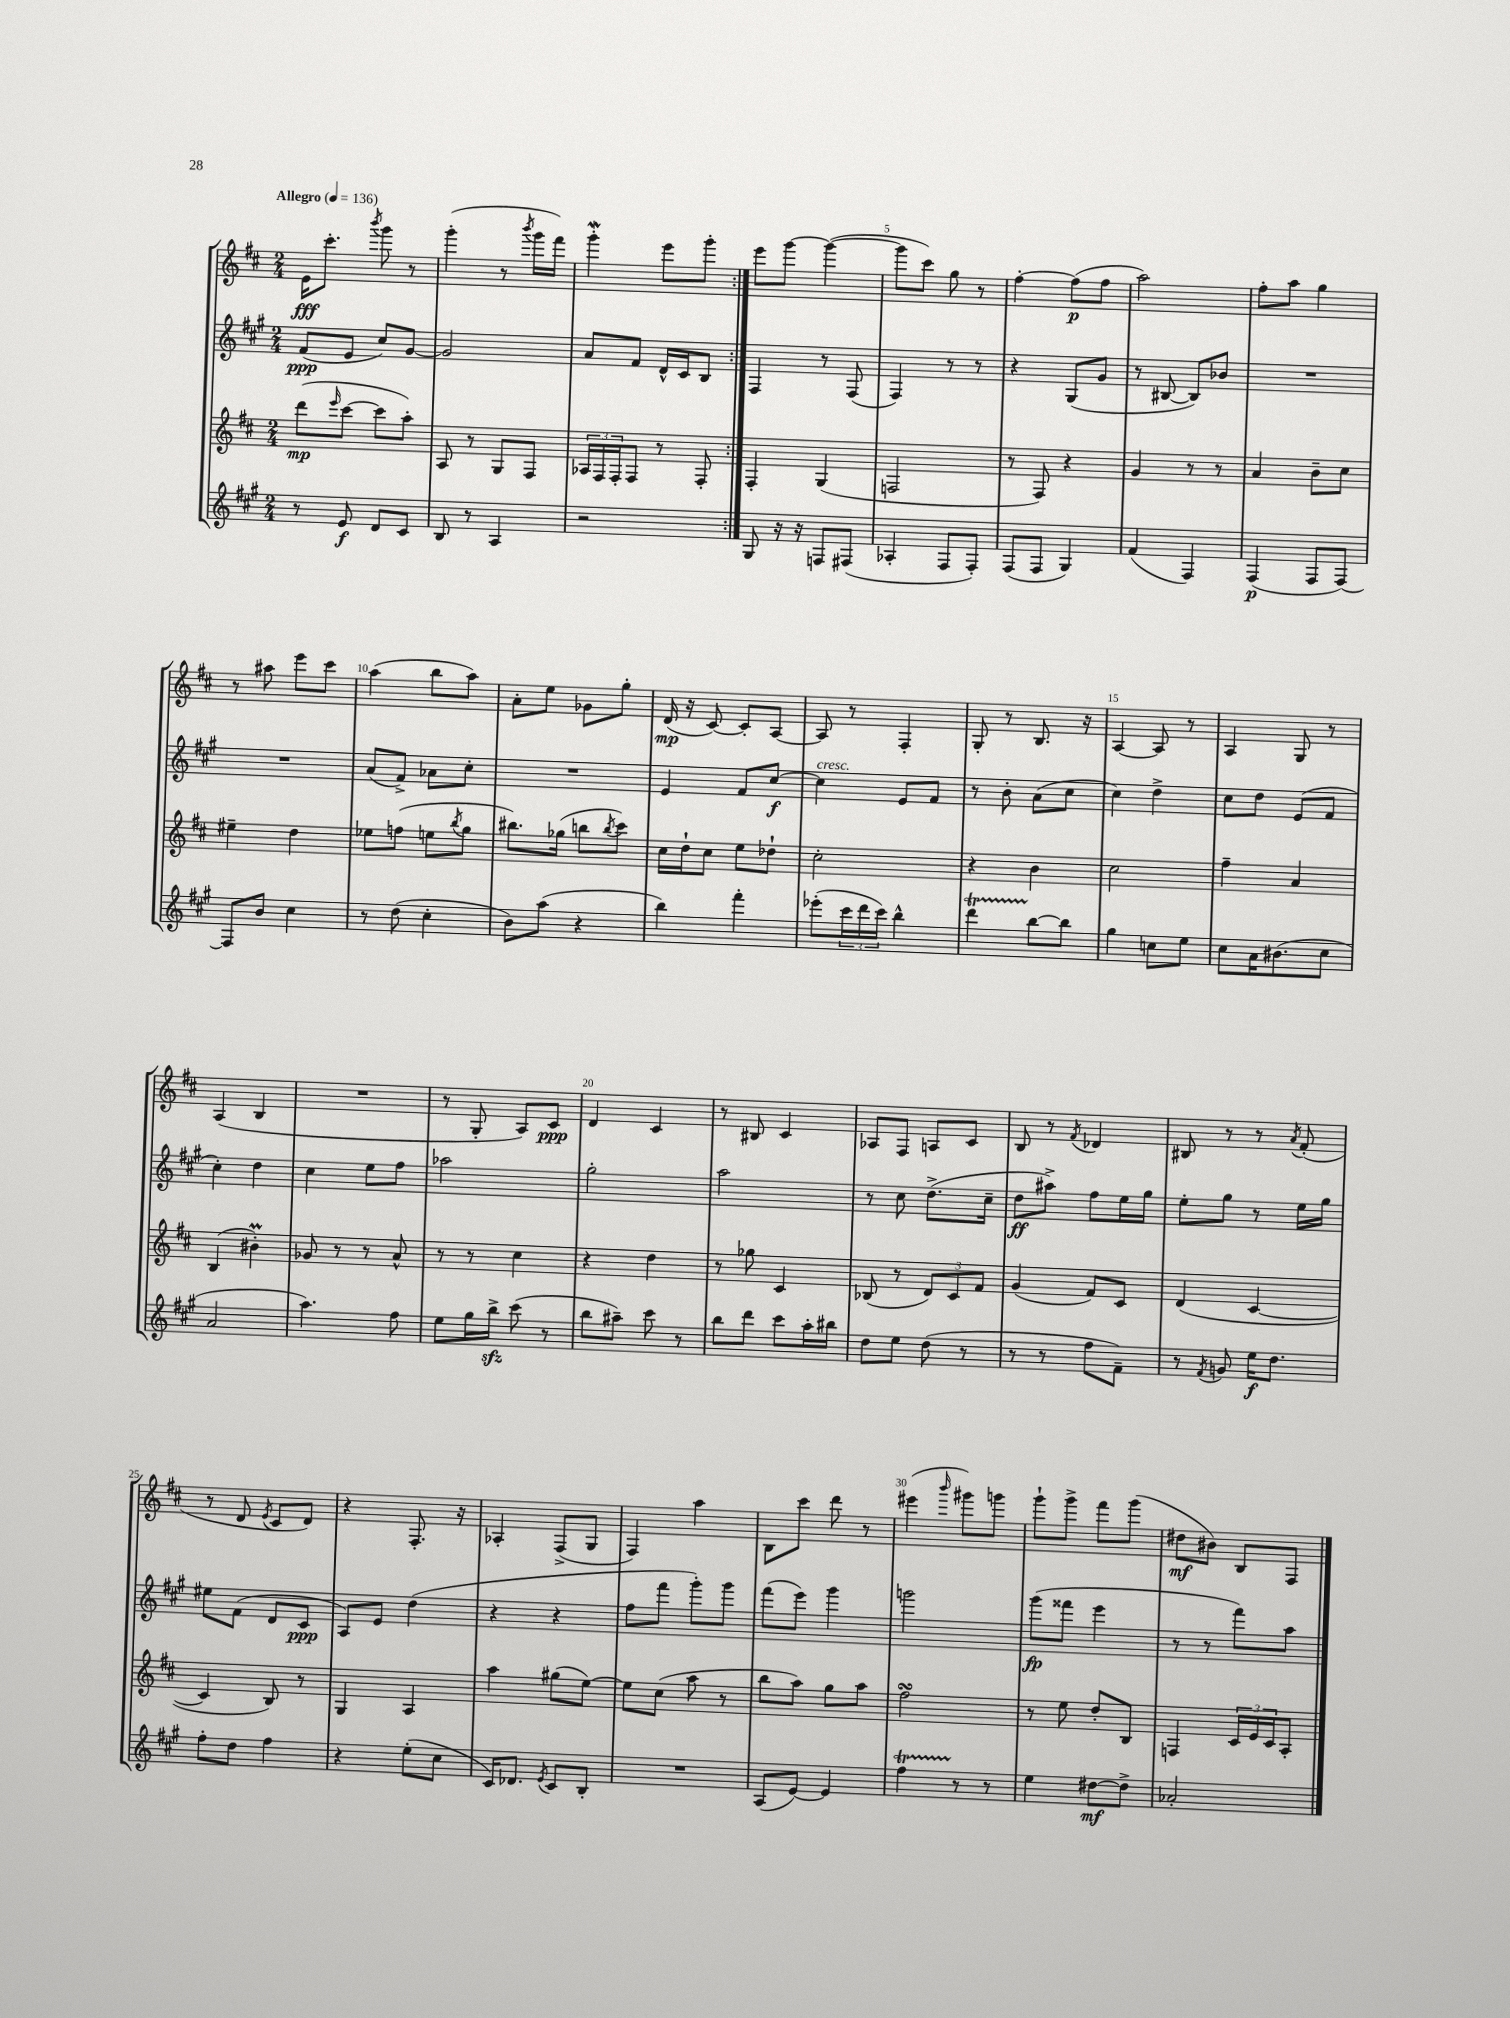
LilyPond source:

<<
\new StaffGroup <<
\new Staff = "s0" {
    \clef treble \key d \major \numericTimeSignature \time 2/4 \tempo "Allegro" 4 = 136
    \repeat volta 2 { e'16\fff cis'''8.-. \acciaccatura { b'''8 } g'''8 r8 |
    g'''4-.( r8 \acciaccatura { b'''8 } g'''16 fis'''16) |
    g'''4-.\mordent e'''8 g'''8-. | }
    e'''8 g'''8~ g'''4~( |
    g'''8 cis'''8) g''8 r8 |
    fis''4~-. fis''8\p( fis''8 |
    a''2) |
    fis''8-. a''8 g''4 |
    r8 ais''8 e'''8 cis'''8 |
    a''4( b''8 a''8) |
    a'8-. e''8 ges'8 g''8-. |
    d'16\mp( r16 cis'8~) cis'8-. a8~ |
    a8 r8 fis4-. |
    g8-. r8 b8. r16 |
    a4~ a8 r8 |
    a4 g8 r8 |
    a4( b4 |
    R2 |
    r8 g8-. a8) cis'8\ppp |
    d'4 cis'4 |
    r8 bis8 cis'4 |
    aes8 fis8 a8 cis'8 |
    b8 r8 \acciaccatura { fis'8 } des'4 |
    bis8 r8 r8 \acciaccatura { a'8 } fis'8-.( |
    r8 d'8 \acciaccatura { e'8 } cis'8 d'8) |
    r4 fis8.-. r16 |
    aes4-. fis8->( g8 |
    fis4) a''4 |
    b8 cis'''8 d'''8 r8 |
    eis'''4( \grace { b'''16 } gis'''8) g'''8 |
    g'''8-! g'''8-> fis'''8 g'''8( |
    dis''8\mf bis'8) b8 fis8 \bar "|." |
}
\new Staff = "s1" {
    \clef treble \key a \major \numericTimeSignature \time 2/4
    \repeat volta 2 { fis'8\ppp( e'8 cis''8) gis'8~ |
    gis'2 |
    a'8 fis'8 d'16-^ cis'16 b8 | }
    fis4 r8 fis8( |
    fis4) r8 r8 |
    r4 gis8( gis'8 |
    r8 bis8~ bis8) bes'8 |
    R2 |
    R2 |
    a'8( fis'8->) aes'8 cis''8-. |
    R2 |
    e'4 fis'8 cis''8~\f |
    cis''4^\markup { \italic "cresc." } e'8 fis'8 |
    r8 b'8-. a'8( cis''8 |
    cis''4) d''4-> |
    cis''8 d''8 e'8( fis'8 |
    cis''4-.) d''4 |
    cis''4 e''8 fis''8 |
    aes''2 |
    gis''2-. |
    a''2 |
    r8 cis''8 d''8.->( cis''16-- |
    d''8\ff ais''8->) fis''8 e''16 gis''16 |
    e''8-. gis''8 r8 e''16 gis''16 |
    eis''8 fis'8( d'8 cis'8\ppp |
    a8) e'8 d''4( |
    r4 r4 |
    fis''8 fis'''8 gis'''8-.) gis'''8 |
    fis'''8( e'''8) gis'''4 |
    g'''2 |
    gis'''8\fp( fisis'''8 e'''4 |
    r8 r8 fis'''8) a''8 \bar "|." |
}
\new Staff = "s2" {
    \clef treble \key d \major \numericTimeSignature \time 2/4
    \repeat volta 2 { d'''8\mp( \grace { e'''16 } cis'''8~ cis'''8 a''8-.) |
    a8 r8 g8 fis8 |
    \tuplet 3/2 { aes16 fis16 fis16-. } fis8 r8 fis8-. | }
    fis4-. g4( |
    f2 |
    r8 fis8) r4 |
    g'4 r8 r8 |
    a'4 b'8-- cis''8 |
    eis''4-- d''4 |
    ees''8 f''8( e''8 \acciaccatura { b''8 } g''8 |
    bis''8.) ges''16( b''8 \acciaccatura { b''8 } cis'''8) |
    cis''16 d''16-! cis''8 e''8 des''8-! |
    cis''2-. |
    r4 b'4 |
    cis''2 |
    fis''4-- a'4 |
    b4( bis'4-.\prall) |
    ges'8 r8 r8 a'8-^ |
    r8 r8 cis''4 |
    r4 d''4 |
    r8 ges''8 cis'4 |
    bes8( r8 \tuplet 3/2 { d'8) cis'8 fis'8 } |
    g'4( fis'8) cis'8 |
    d'4( cis'4~ |
    cis'4 b8) r8 |
    g4 a4 |
    a''4 gis''8( e''8~) |
    e''8 cis''8( a''8 r8 |
    b''8 a''8) g''8 a''8 |
    fis''2\turn |
    r8 e''8 d''8-. b8 |
    f4 \tuplet 3/2 { cis'16 e'16 cis'16 } a8-. \bar "|." |
}
\new Staff = "s3" {
    \clef treble \key a \major \numericTimeSignature \time 2/4
    \repeat volta 2 { r8 e'8\f d'8 cis'8 |
    b8 r8 a4 |
    r2 | }
    gis8 r16 r16 f8 fis8( |
    aes4-. fis8 fis8-.) |
    fis8( fis8 gis4) |
    fis'4( fis4) |
    fis4\p( fis8 fis8~) |
    fis8 b'8 cis''4 |
    r8 d''8( cis''4-. |
    b'8) a''8( r4 |
    b''4) fis'''4-. |
    ees'''8-.( \tuplet 3/2 { cis'''16 d'''16 cis'''16) } b''4-^ |
    d'''4\startTrillSpan b''8~\stopTrillSpan b''8 |
    gis''4 c''8 e''8 |
    cis''8 a'16 bis'8.( cis''8 |
    a'2 |
    a''4.) fis''8 |
    e''8 gis''16 b''16->\sfz cis'''8( r8 |
    b''8 ais''8--) cis'''8 r8 |
    b''8 d'''8 cis'''8 a''16-. bis''16 |
    d''8 e''8 d''8( r8 |
    r8 r8 fis''8 fis'8--) |
    r8 \acciaccatura { fis'8 } g'8 e''16\f d''8. |
    fis''8-. d''8 fis''4 |
    r4 e''8-.( cis''8 |
    cis'16) des'8. \acciaccatura { e'8 } cis'8 b8-. |
    R2 |
    a8( e'8~) e'4 |
    fis''4\startTrillSpan r8\stopTrillSpan r8 |
    e''4 dis''8~\mf dis''8-> |
    aes'2-. \bar "|." |
}
>>
>>
\layout { \context { \Score \override BarNumber.break-visibility = ##(#f #t #t) barNumberVisibility = #(every-nth-bar-number-visible 5) } }
